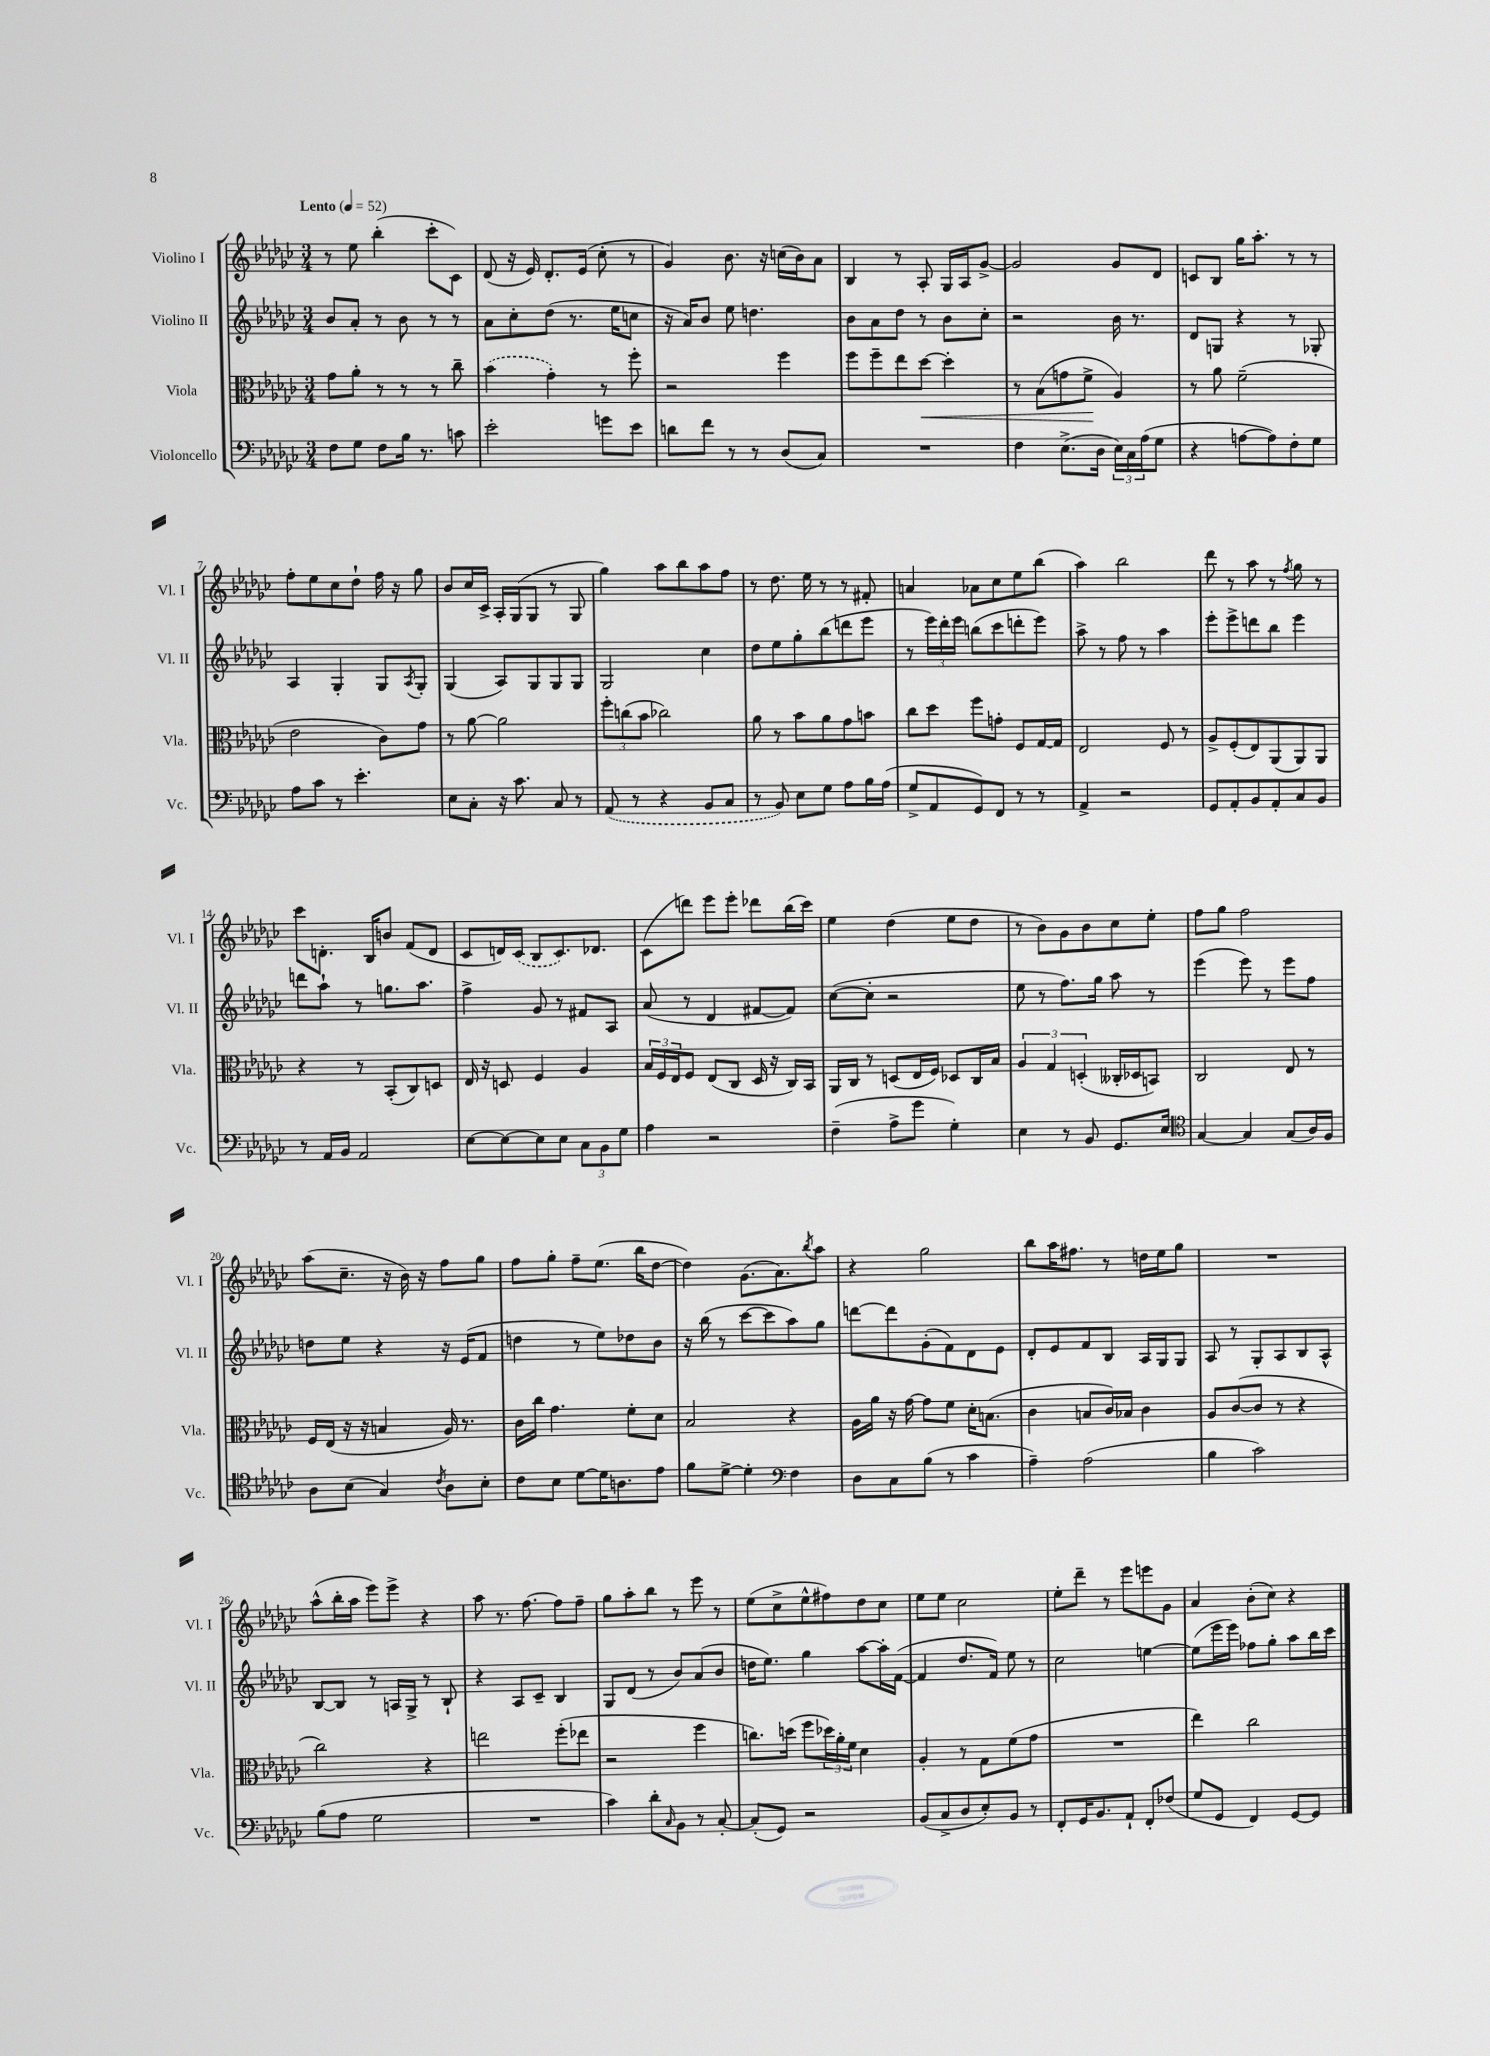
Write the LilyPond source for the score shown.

<<
\new StaffGroup <<
\new Staff = "s0" \with { instrumentName = "Violino I" shortInstrumentName = "Vl. I" } {
    \clef treble \key ges \major \numericTimeSignature \time 3/4 \tempo "Lento" 4 = 52
    r8 ees''8 bes''4-.( ces'''8-. ces'8) |
    des'8( r16 ees'16) des'8.-. ees'16( ces''8-. r8 |
    ges'4) bes'8. r16 c''16( bes'16) aes'8 |
    bes4 r8 aes8-. ges16 aes16 ges'8~-> |
    ges'2 ges'8 des'8 |
    c'8 bes8 ges''16 aes''8.-. r8 r8 |
    f''8-. ees''8 ces''8 des''8-! f''16 r16 ges''8 |
    bes'8 ces''16 ces'16-> aes16-. ges16( ges8 r8 ges8 |
    ges''4) aes''8 bes''8 aes''8 f''8 |
    r8 des''8. ees''16 r8 r8 fis'8-. |
    a'4 aes'8 ces''8 ees''8 bes''8( |
    aes''4) bes''2 |
    des'''8 r8 aes''8 r8 \acciaccatura { f''8 } ges''8 r8 |
    ces'''8 d'8.-. bes16 b'8 f'8( d'8 |
    ces'8 d'16) \once \slurDashed ces'16( bes8 ces'8.) des'8. |
    ces'8( d'''8) ees'''8 ees'''8-. des'''8 bes''16( ces'''16) |
    ees''4 des''4( ees''8 des''8 |
    r8 bes'8) ges'8 bes'8 ces''8 ees''8-. |
    f''8 ges''8 f''2 |
    aes''8( ces''8.-- r16 bes'16) r16 f''8 ges''8 |
    f''8 ges''8-. f''8-- ees''8.( bes''16 des''8~ |
    des''4) ges'8.( aes'8.) \acciaccatura { bes''8 } aes''8 |
    r4 ges''2 |
    bes''8 aes''16 fis''8. r8 d''16 ees''16 ges''8 |
    R2. |
    aes''8-^( bes''16-. aes''16 ees'''8) ees'''8-> r4 |
    aes''8 r8. f''8.~ f''8 f''8-- |
    ges''8 aes''8-. bes''8 r8 ees'''8 r8 |
    ees''8( ces''8-> ees''8-^ fis''8) des''8 ces''8 |
    ees''8 ees''8 ces''2 |
    ees''8-. des'''8-- r8 ees'''8 e'''8 ges'8 |
    aes'4 bes'8-.( ces''8) r4 \bar "|." |
}
\new Staff = "s1" \with { instrumentName = "Violino II" shortInstrumentName = "Vl. II" } {
    \clef treble \key ges \major \numericTimeSignature \time 3/4
    bes'8 aes'8-. r8 bes'8 r8 r8 |
    aes'8 ces''8-. des''8( r8. ees''16 c''8 |
    r16 aes'16) bes'8 ees''8 d''4. |
    bes'8 aes'8 des''8 r8 bes'8 ces''8-. |
    r2 bes'16 r8. |
    des'8 g8 r4 r8 ges8-. |
    aes4 ges4-. ges8 \acciaccatura { aes8 } ges8-. |
    ges4( aes8) ges8 ges8 ges8 |
    ges2 ces''4 |
    des''8 ees''8 ges''8-. bes''8( d'''8 ees'''8 |
    r8 \tuplet 3/2 { ees'''16) des'''16-. ees'''16 } b''8( ces'''8 d'''8-. ees'''8) |
    aes''8-> r8 f''8 r8 aes''4 |
    ees'''8-. ees'''8-> d'''8 bes''8 ees'''4 |
    d'''8 aes''8-! r8 g''8. aes''8. |
    f''4-> ges'8 r8 fis'8 aes8 |
    aes'8( r8 des'4 fis'8~ fis'8) |
    ces''8~( ces''8-. r2 |
    ees''8 r8 f''8.) ges''16 aes''8 r8 |
    ees'''4( ees'''8) r8 ees'''8 f''8 |
    d''8 ees''8 r4 r16 ees'16( f'8 |
    d''4 r8 ees''8) des''8 bes'8 |
    r16 bes''16( r8 ces'''8~ ces'''8 aes''8) ges''8 |
    d'''8~ d'''8 ges'8-.( f'8) des'8 ees'8 |
    des'8-. ees'8 f'8 bes8 aes16 ges16 ges8 |
    aes8 r8 ges8-. aes8 bes8 aes8-^ |
    bes8~ bes8 r8 a16 ges16-> r8 bes8-! |
    r4 aes8 ces'8-- bes4 |
    ges8 des'8( r8 bes'8) aes'8( bes'8 |
    d''16 ees''8.) ges''4 aes''8~ aes''16-. f'16~( |
    f'4 des''8. f'16) ees''8 r8 |
    ces''2 e''4~ |
    e''8( ees'''16 ees'''16) fes''8 ges''8-. aes''8 bes''16 ces'''16 \bar "|." |
}
\new Staff = "s2" \with { instrumentName = "Viola" shortInstrumentName = "Vla." } {
    \clef alto \key ges \major \numericTimeSignature \time 3/4
    ges'8 aes'8-. r8 r8 r8 ces''8-- |
    \once \slurDashed bes'4( ges'4-.) r8 f''8-. |
    r2 f''4 |
    f''8 f''8-- ees''8 des''8~\< des''4-. |
    r8 bes8( g'8 f'8->\! aes4) |
    r8 aes'8 f'2--( |
    ees'2 ces'8) ges'8 |
    r8 aes'8~ aes'2 |
    \tuplet 3/2 { f''8-. c''8( bes'8 } ces''2) |
    aes'8 r8 bes'8 aes'8 ges'8 b'8 |
    ces''8 des''8 f''8 g'8-. f8 ges16~ ges16 |
    ees2 f8 r8 |
    aes8-> f8-.( ees8) aes,8( aes,8) aes,8 |
    r4 r8 bes,8-.( ces8) d8 |
    ees16 r16 d8 f4 aes4 |
    \tuplet 3/2 { bes16 f16 ees16 } f8 ees8( ces8 des16 r16 ces16) bes,16 |
    aes,16 ces16 r8 d8( ees16 f16) des8 ces16 bes16 |
    \tuplet 3/2 { aes4 ges4 d4-.( } ceses16-. des16 b,8) |
    ces2 ees8 r8 |
    f16 ees16( r16 r16 b4 aes16) r8. |
    ces'16 ces''16 ges'4. f'8-. des'8 |
    bes2 r4 |
    aes16 aes'16 r16 ges'16~ ges'8 f'8 des'16-. b8.( |
    ces'4 b8 ces'16) bes16 ces'4 |
    aes8 ces'8~( ces'8 r8 r4 |
    ces''2) r4 |
    e''2 f''8-.( ees''8 |
    r2 f''4 |
    c''8.) d''16( f''8 \tuplet 3/2 { des''16) aes'16-. f'16 } des'4 |
    aes4-. r8 ges8 f'8( ges'8 |
    R2. |
    ees''4) ces''2 \bar "|." |
}
\new Staff = "s3" \with { instrumentName = "Violoncello" shortInstrumentName = "Vc." } {
    \clef bass \key ges \major \numericTimeSignature \time 3/4
    f8 ges8 f8 bes16 r8. c'8 |
    ees'2-. g'8 ees'8 |
    d'8 f'8 r8 r8 des8( ces8) |
    R2. |
    f4 ees8.->( des16 \tuplet 3/2 { ees16) ces16 aes16( } ges8 |
    r4 a8~ a8) f8-. ges8 |
    aes8 ces'8 r8 ees'4.-. |
    ees8 ces8-. r16 ces'8. ces8 r8 |
    \once \slurDashed aes,8( r8 r4 bes,8 ces8 |
    r8 bes,8) ees8 ges8 aes8 bes16 aes16( |
    ges8-> aes,8 ges,8) f,8 r8 r8 |
    aes,4-> r2 |
    ges,8 aes,8-. bes,8 aes,8-. ces8 bes,8 |
    r8 aes,16 bes,16 aes,2 |
    ees8~ ees8~ ees8 ees8 \tuplet 3/2 { ces8 bes,8 ges8 } |
    aes4 r2 |
    f4--( aes8-> ges'8 ges4-.) |
    ees4 r8 bes,8 ges,8. ees16 |
    \clef tenor ges4~ ges4 ges8( aes16) f16 |
    aes8 bes8( ges4) \acciaccatura { ces'8 } aes8 bes8-. |
    ces'8 bes8 des'8~ des'16 a8. ees'8 |
    f'8 des'8~-> des'4-. \clef bass f4 |
    des8 ces8 bes8( r8 ces'4 |
    aes4--) aes2( |
    bes4 ces'2) |
    bes8( aes8 ges2 |
    R2. |
    ces'4) des'8-. \grace { ces16 } bes,8 r8 ces8~-. |
    ces8-.( ges,8) r2 |
    bes,8( ces8-> des8 ees8-.) bes,8 r8 |
    f,8-. ges,16 bes,8. aes,8-! f,8-. fes8( |
    ges8 ges,8 f,4) ges,8~ ges,8 \bar "|." |
}
>>
>>
